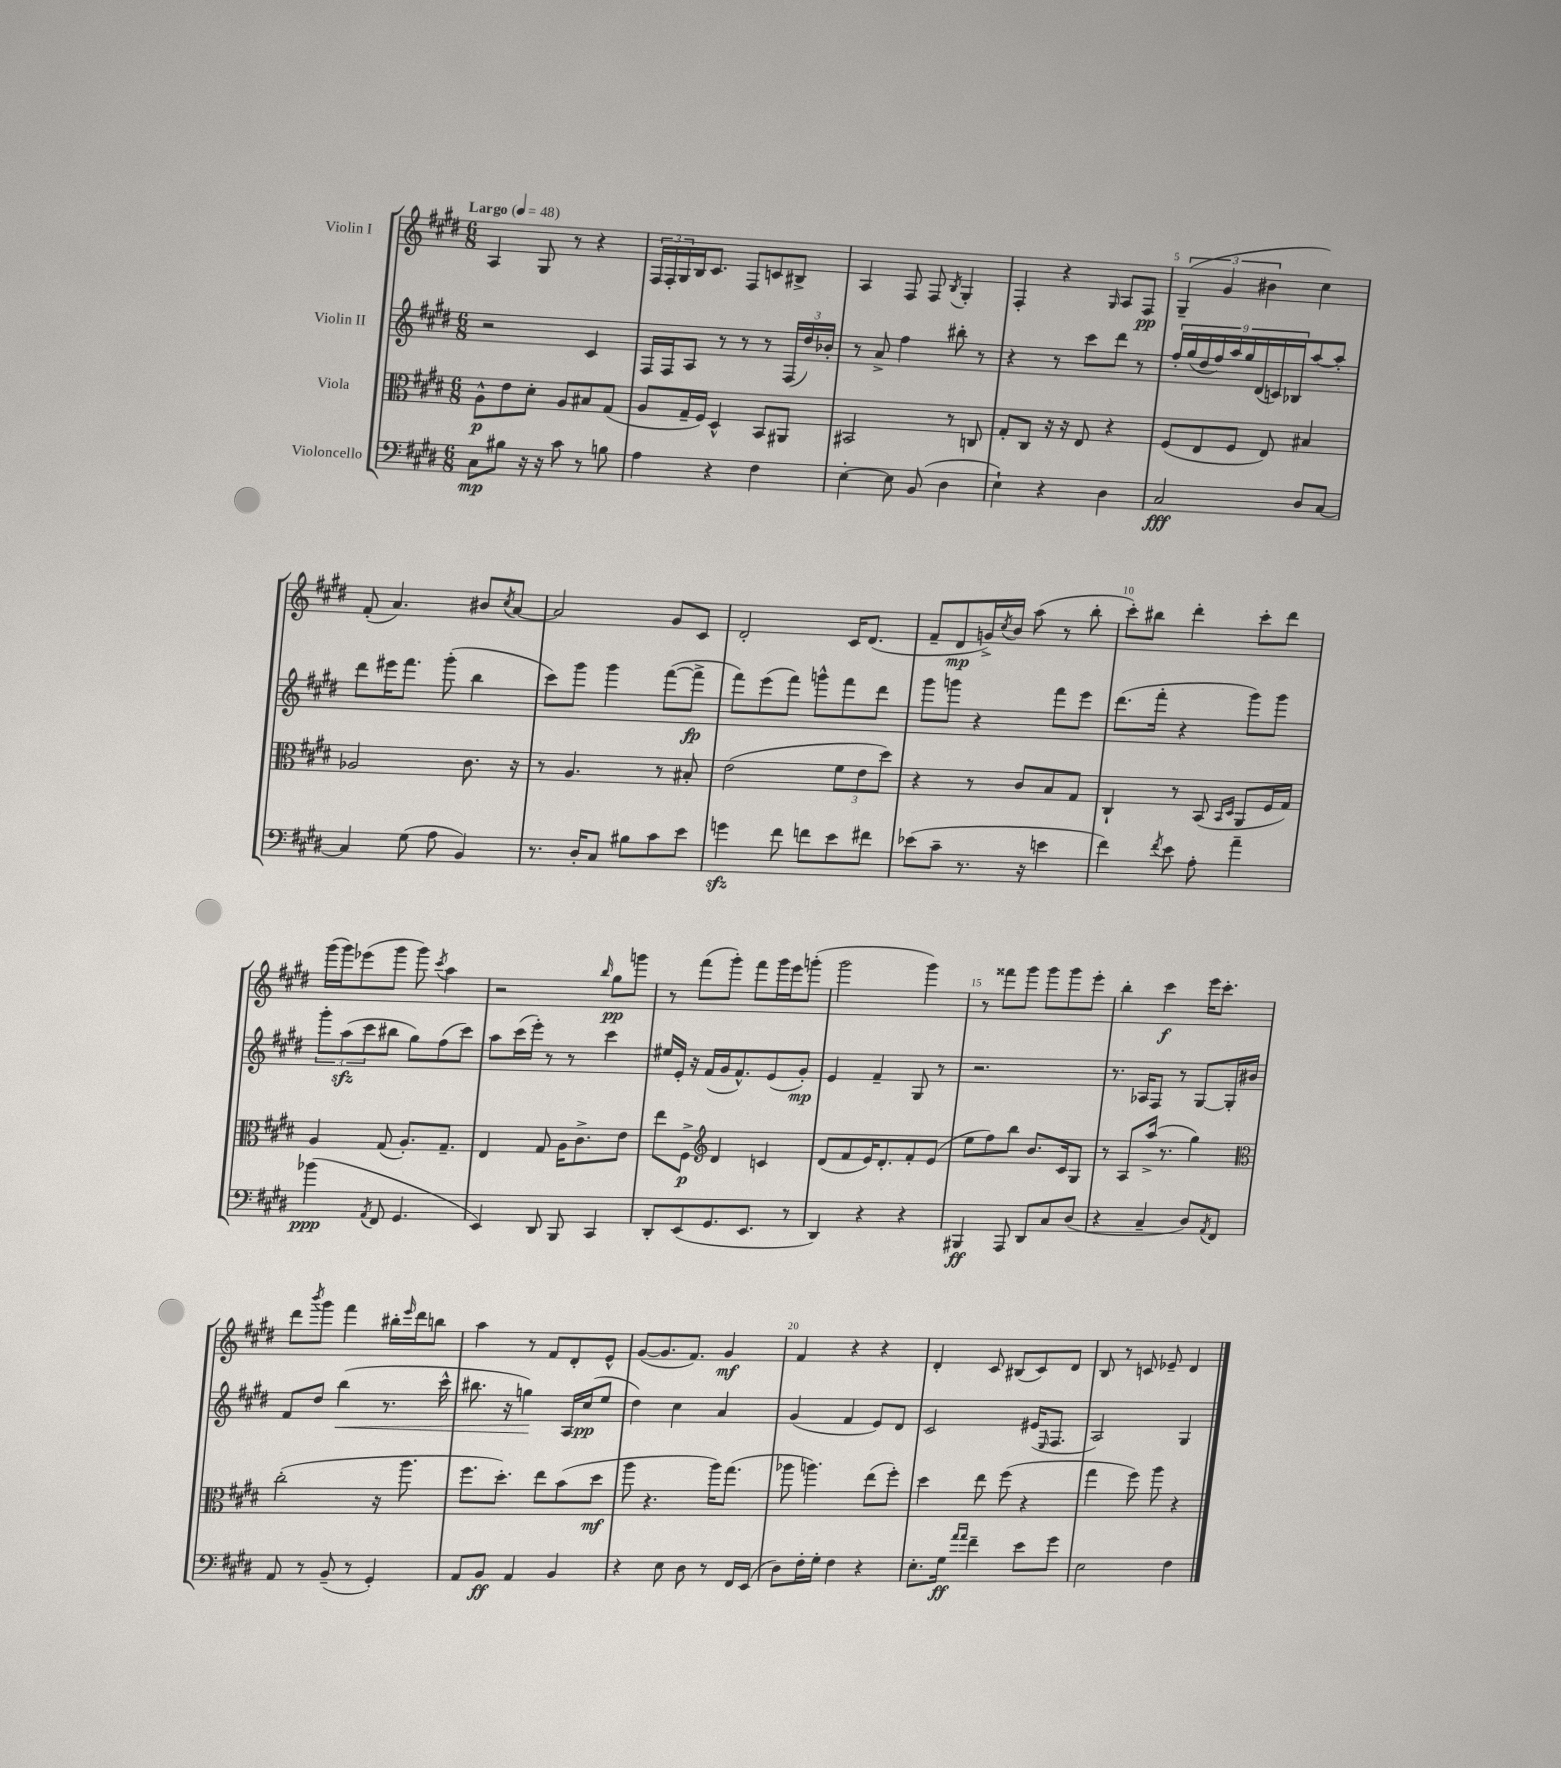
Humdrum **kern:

**kern	**kern	**kern	**kern
*staff4	*staff3	*staff2	*staff1
*clefF4	*clefC3	*clefG2	*clefG2
*k[f#c#g#d#]	*k[f#c#g#d#]	*k[f#c#g#d#]	*k[f#c#g#d#]
*M6/8	*M6/8	*M6/8	*M6/8
*MM48	*MM48	*MM48	*MM48
8C#	8A^^	2r	4A
8B#	8e	.	.
16r	8d#'	.	8G#
16r	.	.	.
8c#	8A	.	8r
8r	8B#	4c#	4r
8B	(8G#	.	.
=	=	=	=
4A	8A	16F#	24F#
.	.	.	24F#'
.	.	16F#	.
.	.	.	24G#
.	16G#~	8A	16B
.	16F#)	.	8.c#
4r	4D#^^	8r	.
.	.	8r	8F#
4F#	8BB	8r	8c
.	8AA#	(24F#	8B#^
.	.	24dd#)	.
.	.	24b-'	.
=	=	=	=
[4E'	2BB#	8r	4A
.	.	8a^	.
8E]	.	4ff#	8F#
(8BB	.	.	8F#
.	.	.	8qB
4D#	8r	8bb#'	4G#'
.	8C	8r	.
=	=	=	=
4E`)	8G#'	4r	4F#'
.	8C#	.	.
4r	16r	8r	4r
.	16r	.	.
.	8E	8ccc#	.
.	.	.	16qqG#
4D#	4r	8ddd#	8A
.	.	8r	8F#
=	=	=	=
2C#	(8F#	18ff#'	(6G#~
.	.	(18gg#	.
.	.	18dd#	.
.	8E	.	.
.	.	18ff#)	6g#
.	.	18aa	.
.	8F#	.	.
.	.	18gg#	.
.	.	(18d#	6b#
.	8E)	.	.
.	.	18c)	.
.	.	18B-	.
8D#	4B#	[8aa	4cc#)
[8C#	.	8aa']	.
=	=	=	=
4C#]	2A-	8ddd#	(8f#'
.	.	16eee#	4.a)
.	.	8.fff#	.
(8G#	.	.	.
8A	.	(8ggg#'	.
4BB)	8.c#	4bb	8b#
.	.	.	8qcc#
.	.	.	[8a
.	16r	.	.
=	=	=	=
8.r	8r	8ccc#)	2a]
.	4.A	8ggg#	.
16D#'	.	.	.
8C#	.	4ggg#	.
8B#	.	.	.
8c#	8r	([8fff#	8g#
8e	8B#'	8fff#^]	8c#
=	=	=	=
4g	(2e	8fff#)	2d#'
.	.	(8eee	.
8f#	.	8fff#)	.
8f	.	8ggg^^	.
8e	12f#	8fff#	16c#
.	.	.	(8.d#
.	12e	.	.
8f#	.	8ddd#	.
.	12dd#)	.	.
=	=	=	=
(8e-	4r	8ggg#	8f#~
8c#~	.	8ggg	8d#
8.r	8r	4r	16g^)
.	.	.	8qcc#
.	.	.	16b
.	8c#	.	(8aa
16r	.	.	.
4e	8B	8fff#	8r
.	8G#	8eee	8bb'
=	=	=	=
4f#)	4C#`	(8.ddd#	8ccc#')
.	.	.	8bb#
.	.	16fff#'	.
8qf#	.	.	.
8e	8r	4r	4ddd#'
8A'	(8BB	.	.
.	16qqBB	.	.
.	16qqD#	.	.
4a~	8AA	8ggg#)	8ccc#'
.	16F#	8ggg#	8ddd#
.	16G#)	.	.
=	=	=	=
(4b-	4A	12ggg#'	(16ggg#
.	.	.	16ggg#)
.	.	(12aa	.
.	.	.	(8eee-
.	.	12ccc#	.
8qAA	.	.	.
8FF#	(8G#	8bb#	8ggg#
4.GG#	8.A')	8gg#)	8ggg#)
.	.	.	8qccc#
.	.	(8ff#	4aa
.	8.G#~	.	.
.	.	8ccc#)	.
=	=	=	=
4EE)	4E	8aa	2r
.	.	(16ccc#	.
.	.	16eee')	.
8DD#	8G#	8r	.
8BBB	16A	8r	.
.	8.c#^	.	.
.	.	.	16qqbb
4CC#	.	4ccc#	8gg#
.	8e	.	8ggg
=	=	=	=
8DD#'	8ee	16ee#	8r
.	.	16e'	.
(8EE	8F#^	16r	(8fff#
.	.	(16f#	.
*	*clefG2	*	*
8.GG#	4d#	16g#	8ggg#')
.	.	8.f#^^)	.
.	.	.	8fff#
8.EE	.	.	.
.	4c	(8e	16ggg#
.	.	.	16eee
8r	.	8g#')	(8ggg'
=	=	=	=
4DD#)	(8d#	4e	2ggg#
.	8f#	.	.
4r	16e)	4f#~	.
.	8.d#'	.	.
4r	8f#'	8G#	4ggg#)
.	(8e	8r	.
=	=	=	=
4BBB#	8ee	2.r	8r
.	8ff#)	.	8fff##
8AAA	8bb	.	8ggg#
8DD#	8.b	.	8ggg#
8C#	.	.	8ggg#
.	16c#	.	.
(8D#	8G#	.	8eee'
=	=	=	=
4r	8r	8.r	4bb'
.	8A	.	.
.	.	16A-	.
4C#~	(16aa^	8F#	4ccc#
.	8.r	.	.
.	.	8r	.
8D#)	4gg#)	[8G#	16eee
.	.	.	8.ccc#'
8qAA	.	.	.
8FF#	.	16G#']	.
.	.	16b#	.
=	=	=	=
*	*clefC3	*	*
8AA	(2cc#'	8f#	8ddd#
.	.	.	8qbbb
8r	.	8dd#	8ggg#
(8BB~	.	(4bb	4fff#
8r	.	.	.
4GG#')	16r	8.r	16bb#'
.	.	.	16qqeee
.	8.aa	.	16ddd#
.	.	.	8bb
.	.	16ccc#^^	.
=	=	=	=
8AA	8.ff#	8.bb#	4aa
8BB	.	.	.
.	8.dd#')	16r	.
4AA	.	4gg)	8r
.	8ee	.	8f#
4BB	(8b	16A	8d#'
.	.	(16cc#	.
.	8dd#	8ee	8e^^
=	=	=	=
4r	8aa	4dd#)	([8g#
.	4.r	.	8.g#]
8E	.	4cc#	.
.	.	.	8.f#)
8D#	.	.	.
8r	16aa)	4a	4g#
.	(8.gg#	.	.
16FF#	.	.	.
(16EE	.	.	.
=	=	=	=
8D#)	8aa-	(4g#	4f#
16F#'	4.aa)	.	.
16G#'	.	.	.
4F#	.	4f#	4r
4r	(8ee	8e)	4r
.	8ff#')	8d#	.
=	=	=	=
8.E'	4dd#	2c#	4d#'
16G#	.	.	.
16qqa	.	.	.
16qqa	.	.	.
4f#~	8ee	.	8c#
.	(8ff#	.	(8B#
8e	4r	(16e#	8c#)
.	.	16qqE	.
.	.	8.F#	.
8g#	.	.	8d#
=	=	=	=
2E	4gg#	2A)	8B
.	.	.	8r
.	8ff#)	.	8c
.	8aa	.	8e-~
4F#	4r	4G#	4d#
==	==	==	==
*-	*-	*-	*-
